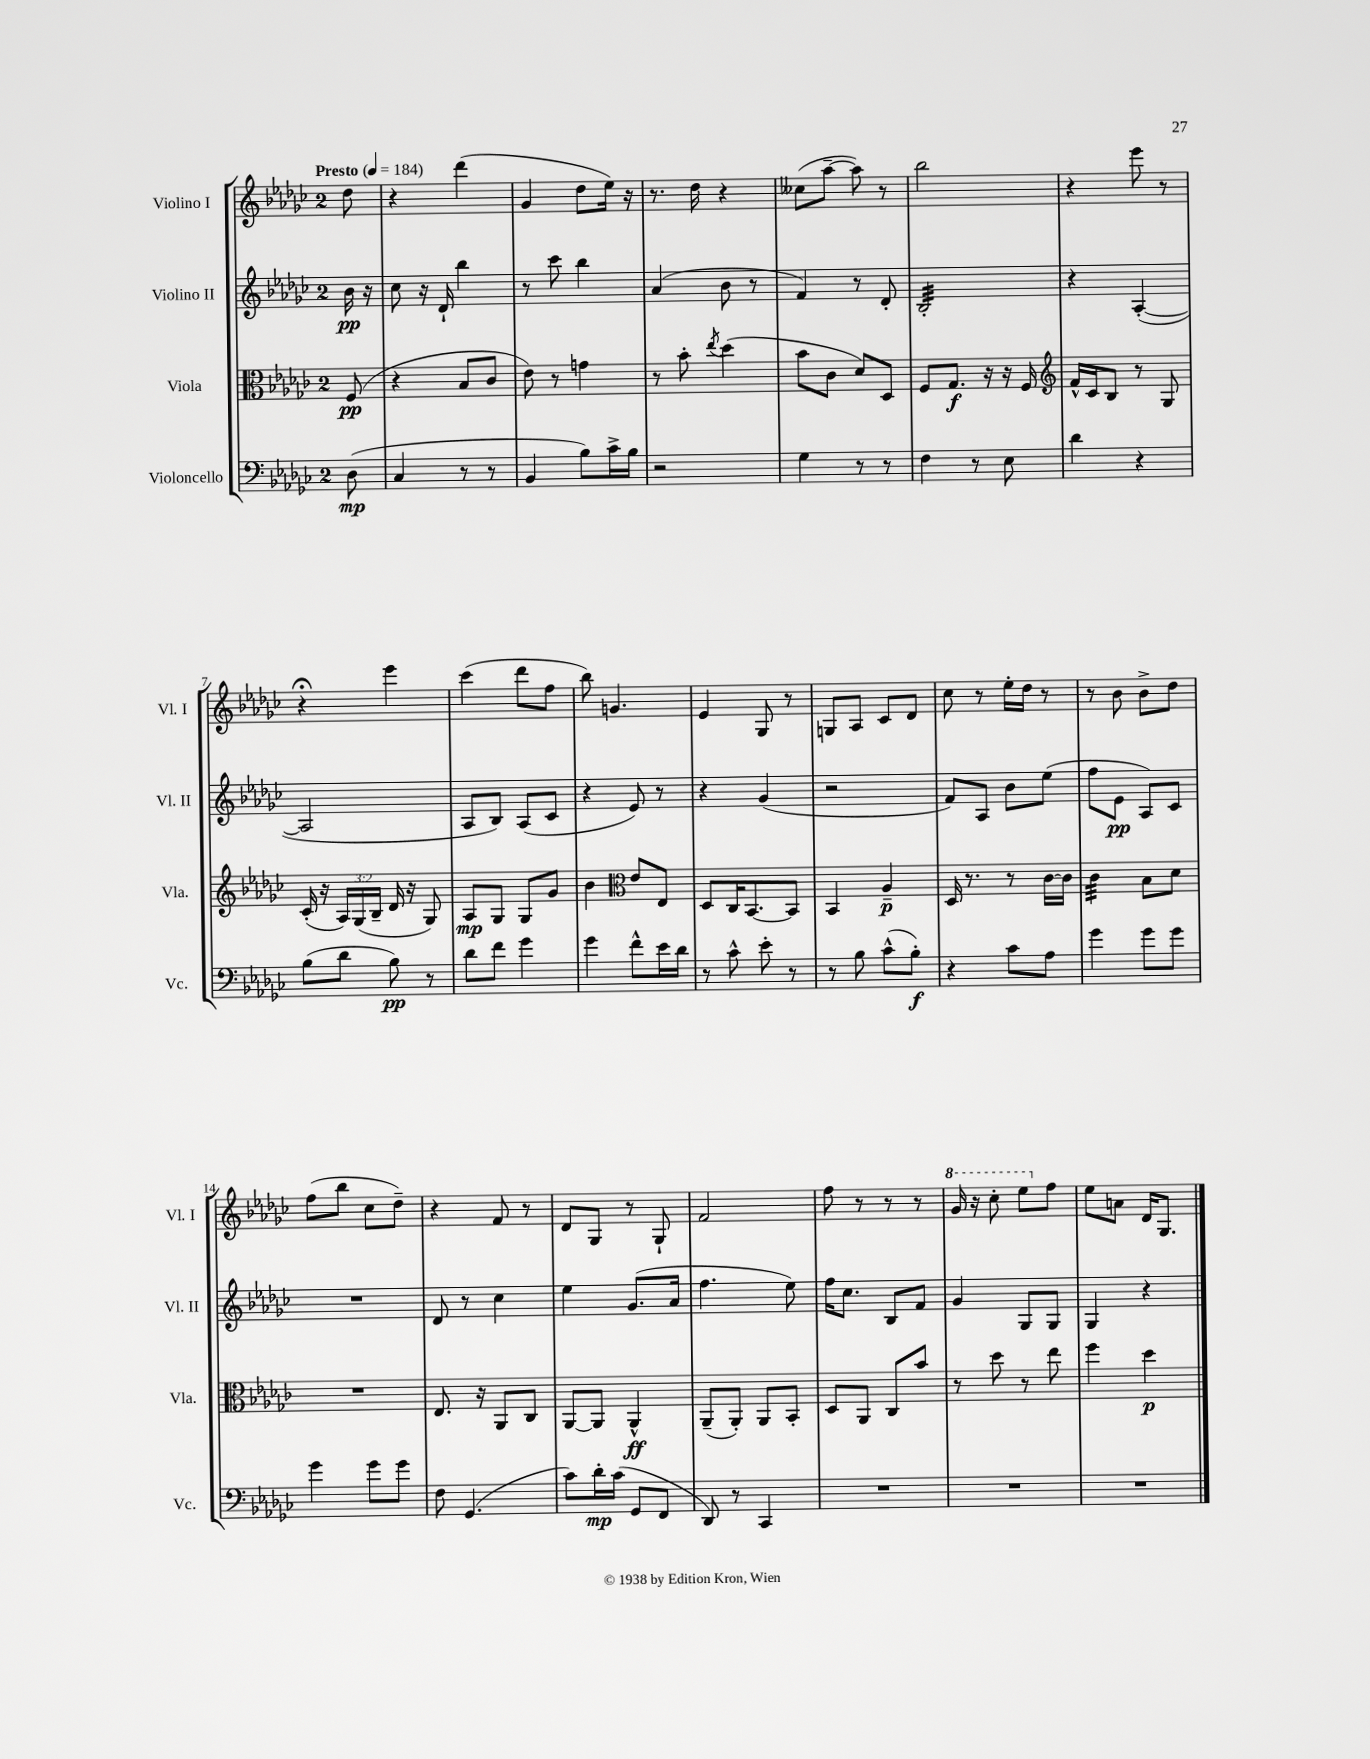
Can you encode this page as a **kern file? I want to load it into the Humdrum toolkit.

**kern	**kern	**kern	**kern
*staff4	*staff3	*staff2	*staff1
*clefF4	*clefC3	*clefG2	*clefG2
*k[b-e-a-d-g-c-]	*k[b-e-a-d-g-c-]	*k[b-e-a-d-g-c-]	*k[b-e-a-d-g-c-]
*M2/4	*M2/4	*M2/4	*M2/4
*MM184	*MM184	*MM184	*MM184
(8D-\	(8F/	16b-\	8dd-\
.	.	16r	.
=	=	=	=
4C-/	4r	8cc-\	4r
.	.	16r	.
.	.	16d-`/	.
8r	8B-/L	4bb-\	(4ddd-\
8r	8c-/J	.	.
=	=	=	=
4BB-/	8e-\)	8r	4g-/
.	8r	8ccc-\	.
8B-\L)	4g\	4bb-\	8dd-\L
16c-^\L	.	.	16ee-\Jk)
16B-\JJ	.	.	16r
=	=	=	=
2r	8r	(4a-/	8.r
.	8b-'\	.	.
.	.	.	16dd-\
.	8qee-/	.	.
.	(4dd-\	8b-\	4r
.	.	8r	.
=	=	=	=
4G-\	8b-\L	4f/)	(8cc--\L
.	8c-\J	.	[8aa-~\J
8r	8d-/L)	8r	8aa-\])
8r	8D-/J	8d-'/	8r
=	=	=	=
4F\	8F/L	2B-'/	2bb-\
.	8.G-/J	.	.
8r	.	.	.
.	16r	.	.
8E-\	16r	.	.
.	16F/	.	.
=	=	=	=
*	*clefG2	*	*
4d-\	16f^^/LL	4r	4r
.	16c-/J	.	.
.	8B-/J	.	.
4r	8r	([4A-'/	8eee-\
.	8G-/	.	8r
=	=	=	=
(8B-\L	(16c-'/	2A-/]	4r;
.	16r	.	.
8d-\J	24A-/LL)	.	.
.	(24G-/	.	.
.	24B-~/JJ	.	.
8B-\)	16d-/	.	4eee-\
.	16r	.	.
8r	8G-/)	.	.
=	=	=	=
8d-\L	8A-/L	8A-/L	(4ccc-\
8f\J	8G-/J	8B-/J)	.
4g-\	8G-/L	(8A-/L	8ddd-\L
.	8g-/J	8c-/J	8ff\J
=	=	=	=
4g-\	4b-\	4r	8bb-\)
.	.	.	4.g/
*	*clefC3	*	*
8f^^\L	8e-/L	8e-/)	.
16e-\L	8E-/J	8r	.
16d-\JJ	.	.	.
=	=	=	=
8r	8D-/L	4r	4e-/
8c-^^\	16C-/K	.	.
.	[8.BB-/	.	.
8e-'\	.	(4g-/	8G-/
8r	8BB-/]J	.	8r
=	=	=	=
8r	4BB-/	2r	8G/L
8B-\	.	.	8A-/J
(8c-^^\L	4A-~/	.	8c-/L
8B-'\J)	.	.	8d-/J
=	=	=	=
4r	16D-/	8f/L)	8cc-\
.	8.r	.	.
.	.	8A-/J	8r
8c-\L	8r	8b-\L	16ee-'\LL
.	.	.	16dd-\JJ
8A-\J	[16c-\LL	(8ee-\J	8r
.	16c-\]JJ	.	.
=	=	=	=
4g-\	4c-\	8ff\L	8r
.	.	8e-\J	8b-\
8g-\L	8B-\L	8A-/L)	8b-^\L
8g-\J	8d-\J	8c-/J	8dd-\J
=	=	=	=
4g-\	2r	2r	(8ff\L
.	.	.	8bb-\J
8g-\L	.	.	8cc-\L
8g-\J	.	.	8dd-~\J)
=	=	=	=
8F\	8.E-/	8d-/	4r
(4.GG-/	.	8r	.
.	16r	.	.
.	8AA-/L	4cc-\	8f/
.	8C-/J	.	8r
=	=	=	=
8c-\L)	[8AA-/L	4ee-\	8d-/L
16d-'\L	8AA-/]J	.	8G-/J
(16c-\JJ	.	.	.
8GG-/L	4AA-^^/	(8.g-/L	8r
8FF/J	.	.	8G-`/
.	.	16a-/Jk	.
=	=	=	=
8DD-/)	(8AA-~/L	4.ff\	2f/
8r	8AA-'/J)	.	.
4CC-/	8AA-/L	.	.
.	8BB-'/J	8ee-\)	.
=	=	=	=
2r	8D-/L	16ff\LK	8ff\
.	.	8.cc-\J	.
.	8AA-/J	.	8r
.	8C-/L	8B-/L	8r
.	8b-/J	8f/J	8r
=	=	=	=
2r	8r	4g-/	16gg-/
.	.	.	16r
.	8dd-\	.	8ccc-'\
.	8r	8G-/L	8eee-\L
.	8ee-\	8G-/J	8ff\J
=	=	=	=
2r	4ff\	4G-/	8ee-\L
.	.	.	8a\J
.	4dd-\	4r	16d-/LK
.	.	.	8.G-/J
==	==	==	==
*-	*-	*-	*-
